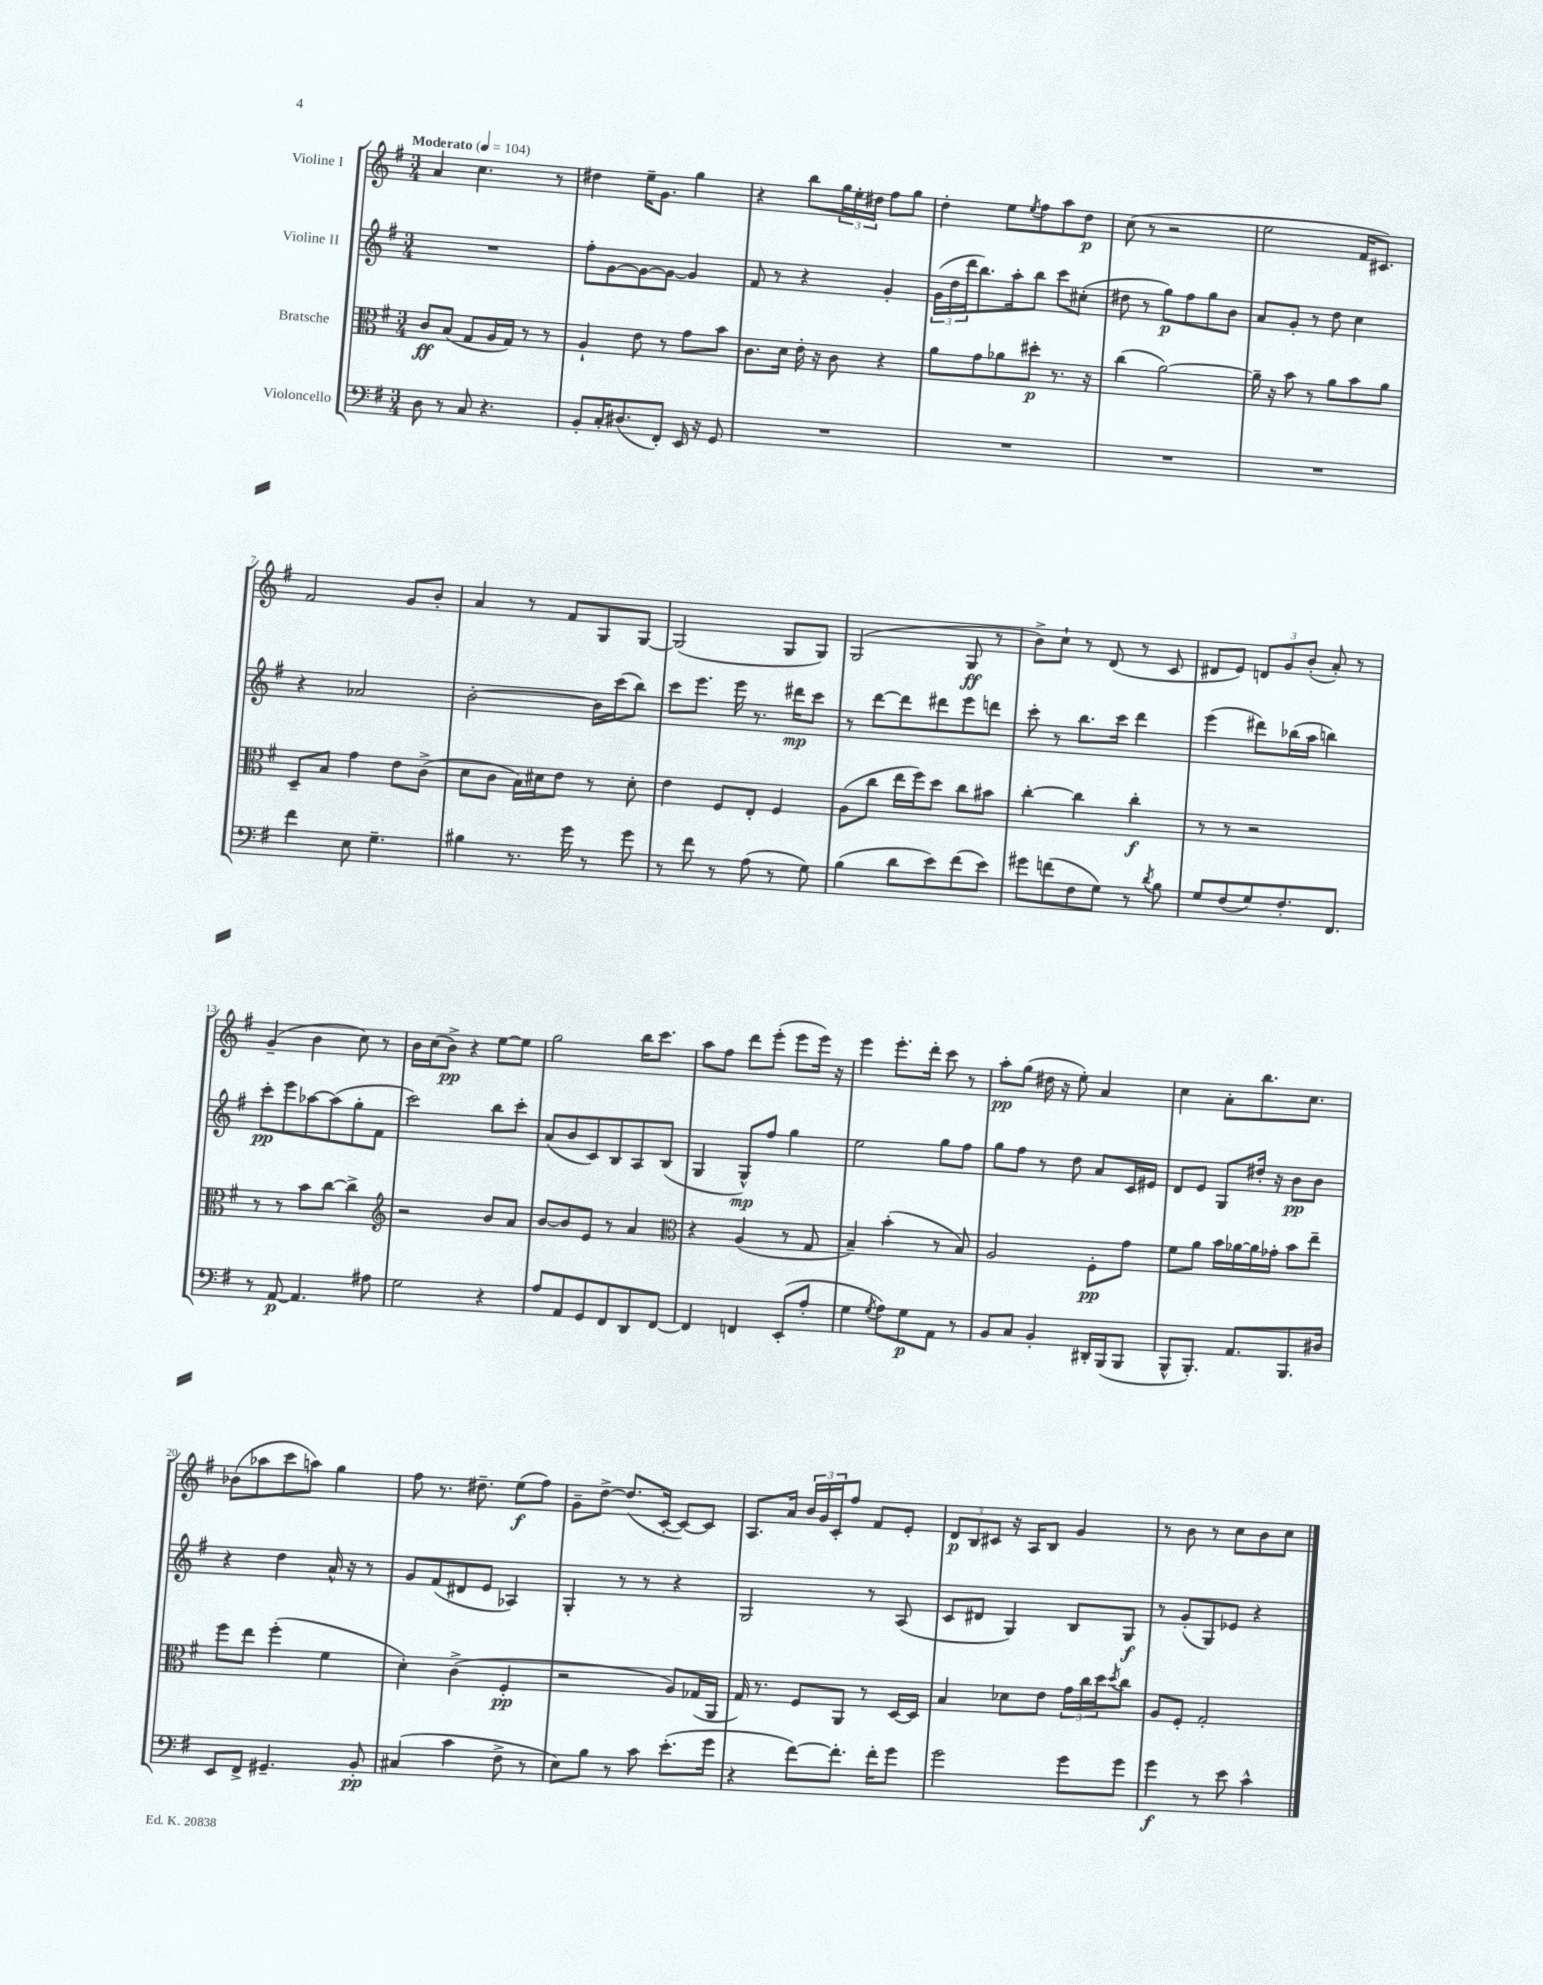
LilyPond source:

<<
\new StaffGroup <<
\new Staff = "s0" \with { instrumentName = "Violine I" } {
    \clef treble \key g \major \numericTimeSignature \time 3/4 \tempo "Moderato" 4 = 104
    a'4 c''4. r8 |
    dis''4 e''16-- g'8. g''4 |
    r4 b''8 \tuplet 3/2 { g''16 e''16-. dis''16 } fis''8 g''8 |
    d''4-. e''8 \acciaccatura { e''8 } fis''8 a''8 d''8\p |
    c''8( r8 r2 |
    e''2 fis'16 cis'8.) |
    fis'2 g'8 b'8-. |
    a'4 r8 fis'8 g8 g8~ |
    g2( g8 g8) |
    g2( g8\ff r8 |
    b'8->) c''8-! r8 d'8( r8 c'8 |
    dis'8 e'8) \tuplet 3/2 { d'8 g'8 b'8-.( } a'8-.) r8 |
    g'4--( b'4 c''8) r8 |
    b'16 c''16( b'8->\pp) r4 e''8~ e''8 |
    g''2 b''16 c'''8. |
    a''8 fis''8 d'''8 e'''8-.( e'''8 e'''16) r16 |
    e'''4 e'''8.-. d'''16-. c'''8 r8 |
    a''8-.\pp g''8( dis''16 r16 e''8-.) a'4 |
    c''4 a'8-. b''8. c''8. |
    bes'8( aes''8 c'''8 a''8) g''4 |
    fis''8 r8. dis''8.-- e''8\f( fis''8) |
    g'8-- d''8~-> d''8.( c'16~-. c'8~) c'8 |
    a8. a'16 \tuplet 3/2 { b'16 g'16 c'16-. } fis''8 fis'8 e'8-. |
    \tuplet 3/2 { d'8\p b8 cis'8 } r16 a16 b8 g'4 |
    r8 b'8 r8 c''8 b'8 c''8 \bar "|." |
}
\new Staff = "s1" \with { instrumentName = "Violine II" } {
    \clef treble \key g \major \numericTimeSignature \time 3/4
    R2. |
    fis''8-. g'8~ g'8~ g'8~ g'4 |
    fis'8 r8 r4 g'4-. |
    \tuplet 3/2 { g'16( d''16 d'''16 } b''8.) a''16-. b''8 c'''8 cis''8-.( |
    dis''8 r8 g''8\p) fis''8 g''8 b'8 |
    a'8 g'8-. r8 d''8 c''4 |
    r4 aes'2 |
    b'2~-. b'16 c'''16( b''8) |
    c'''8 e'''8. e'''16 r8. dis'''16\mp c'''8 |
    r8 d'''8~ d'''8 dis'''8 e'''8 d'''8 |
    c'''8-. r8 b''8. c'''16 d'''4 |
    e'''4( dis'''8) bes''16( a''16 b''4) |
    c'''8-.\pp e'''8 aes''8~ aes''8( g''8-. fis'8 |
    c'''2) b''8 c'''8-. |
    a'8( b'8 c'8) b8 a8 b8( |
    g4 g8-^\mp) fis''8 g''4 |
    e''2 g''8 fis''8 |
    g''8 fis''8 r8 d''8 a'8 c'16 eis'16 |
    d'8 e'8 g8 dis''16-. r16 b'8\pp b'8 |
    r4 d''4 a'16-^ r16 r8 |
    g'8 fis'8( dis'8 e'8 aes4) |
    g4-. r8 r8 r4 |
    g2 r8 a8( |
    c'8 dis'8 g4) b8 g8\f |
    r8 g'8-.( g8) ees'8 r4 \bar "|." |
}
\new Staff = "s2" \with { instrumentName = "Bratsche" } {
    \clef alto \key g \major \numericTimeSignature \time 3/4
    c'8\ff b8( g8 a16 g16) r8 r8 |
    a4-! e'8 r8 g'8 b'8 |
    c'8. d'16 e'16-. r16 c'8 r4 |
    a'8 g'8 aes'8 dis''8-.\p r8. r16 |
    c''4( a'2~) |
    a'16-- r16 b'8 r8 a'8 b'8 a'8 |
    d8-- b8 g'4 e'8 c'8->( |
    d'8 c'8 b16) dis'16 e'8 r8 dis'8-. |
    e'4 fis8 e8-. fis4 |
    a8( c''8 e''16 fis''16) d''8 c''8 bis'8 |
    c''4~-. c''4 c''4-.\f |
    r8 r8 r2 |
    r8 r8 b'8 c''8~ c''4-> |
    \clef treble r2 b'8 a'8 |
    b'8~ b'8 e'8 r8 a'4 |
    \clef alto r4 a4( r8 g8 |
    b4--) b'4-.( r8 b8) |
    a2 fis8-.\pp g'8 |
    fis'8 a'8 b'16 aes'16~ aes'16 ges'16-. b'8 e''8-- |
    fis''8 e''8 fis''4-.( fis'4 |
    d'4-.) c'4->( fis4-.\pp |
    r2 a8) ges16( a,16 |
    g16) r8. fis8 a,8 r8 d16~ d16 |
    b4 des'8 e'8 \tuplet 3/2 { g'16 c''16 d''16 } \acciaccatura { d''8 } c''8 |
    a8 fis8-. g2-. \bar "|." |
}
\new Staff = "s3" \with { instrumentName = "Violoncello" } {
    \clef bass \key g \major \numericTimeSignature \time 3/4
    d8 r8 c8 r4. |
    b,8-. c16-. dis8.( fis,8-.) e,16 r16 g,8 |
    R2. |
    R2. |
    R2. |
    R2. |
    fis'4 e8 g4.-- |
    bis4 r8. g'16 r8 g'8 |
    r8 fis'8 r8 a8( r8 g8) |
    b4( d'8 e'8) fis'8( e'8) |
    gis'8 f'8( fis8 g8) r8 \acciaccatura { d'8 } b8 |
    g8 fis8( g8) fis8.-. fis,8. |
    r8 a,8~\p a,4. ais8 |
    g2 r4 |
    a8 a,8 g,8 fis,8 d,8 fis,8~ |
    fis,4 f,4 e,8-.( a8-. |
    g4 \acciaccatura { g8 } a8) g8\p a,8 r8 |
    b,8 c8 b,4-. dis,16-. b,,16( b,,8 |
    b,,8-^ b,,8.-.) a,8. b,,8. dis16 |
    e,8 fis,8-> gis,4.-- b,8-.\pp |
    cis4( c'4 fis8-> r8 |
    e8) b8 r8 c'8 e'8.-.( g'16 |
    r4 fis'8~) fis'8.-. fis'16-. g'8 |
    g'2 g'8 g'8 |
    g'4\f r8 e'8 c'4-^ \bar "|." |
}
>>
>>
